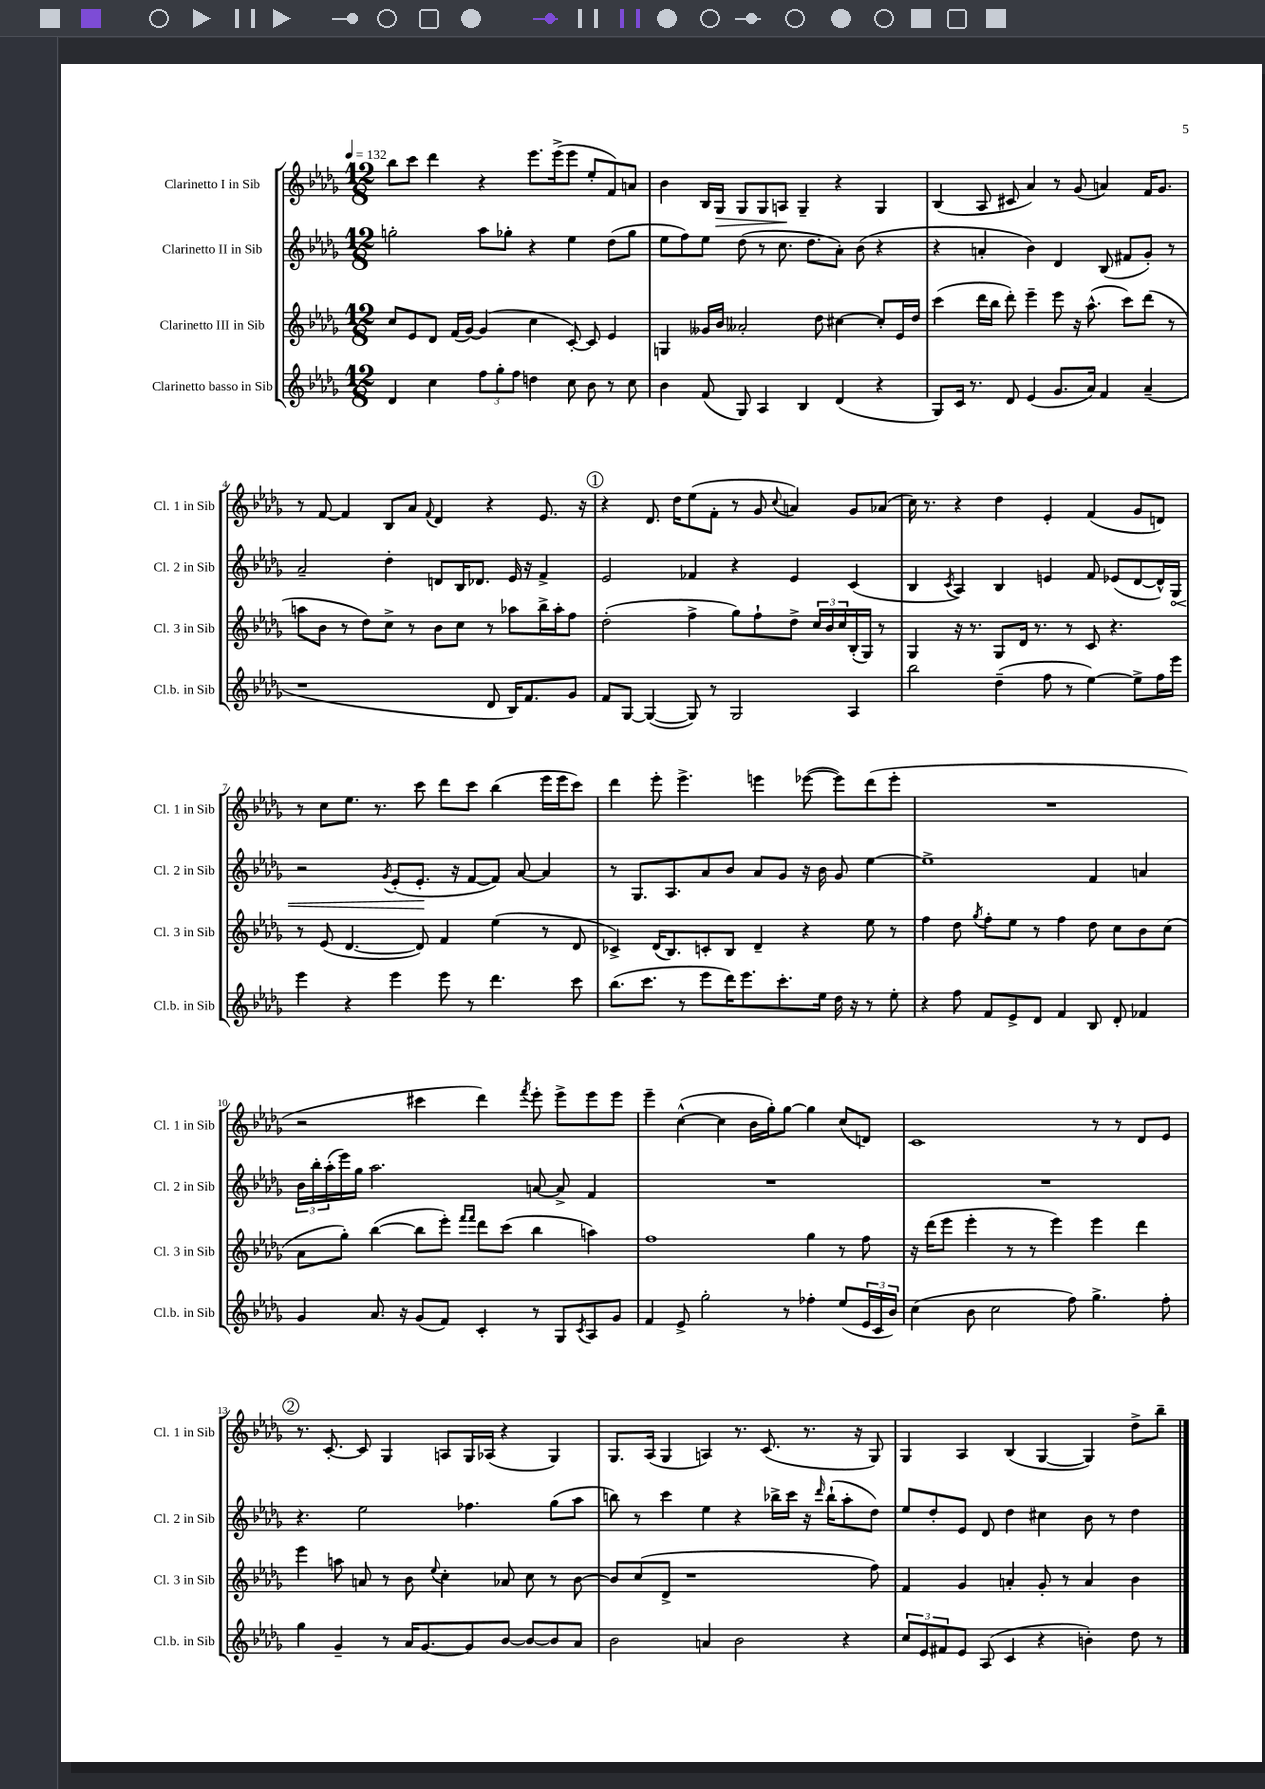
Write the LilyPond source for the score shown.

<<
\new StaffGroup <<
\new Staff = "s0" \with { instrumentName = "Clarinetto I in Sib" shortInstrumentName = "Cl. 1 in Sib" } {
    \clef treble \key des \major \numericTimeSignature \time 12/8 \tempo 4 = 132
    bes''8 c'''8 des'''4 r4 ees'''8. ees'''16->( ees'''8 ees''8-. f'8) a'8 |
    bes'4 bes16 ges16\> ges8 ges8 a8\! ges4-- r4 ges4 |
    bes4( aes8 cis'8 aes'4) r8 ges'8( a'4) f'16 ges'8. |
    r8 f'8~ f'4 bes8 aes'8 \appoggiatura { f'8 } des'4 r4 ees'8. r16 |
    \mark \markup { \circle "1" } r4 des'8. des''16 ees''8( f'8-. r8 ges'8 \appoggiatura { c''8 } a'4) ges'8 aes'8( |
    c''16) r8. r4 des''4 ees'4-. f'4( ges'8 d'8) |
    r8 c''8 ees''8. r8. c'''8 des'''8 c'''8 bes''4( ees'''16 ees'''16 c'''8) |
    des'''4 ees'''8-. ees'''4.-> e'''4 ees'''8~( ees'''8) des'''8( ees'''8-. |
    R1. |
    r2 cis'''4 des'''4) \acciaccatura { f'''8 } ees'''8-. ees'''8-> ees'''8 ees'''8 |
    ees'''4-- c''4~-^( c''4 bes'16 ges''16-.) ges''8~ ges''4 c''8( d'8) |
    c'1 r8 r8 des'8 ees'8 |
    \mark \markup { \circle "2" } r8. c'8.~-. c'8 ges4 a8 ges16 aes16( r4 ges4) |
    ges8. aes16( ges4 a4) r8. c'8.( r8. r16 ges8) |
    ges4 aes4 bes4( ges4~ ges4) des''8-> bes''8-- \bar "|." |
}
\new Staff = "s1" \with { instrumentName = "Clarinetto II in Sib" shortInstrumentName = "Cl. 2 in Sib" } {
    \clef treble \key des \major \numericTimeSignature \time 12/8
    g''2-. aes''8 ges''8-. r4 ees''4 des''8( ges''8 |
    ees''8 f''8) ees''8 des''8( r8 c''8. des''8. aes'8-.) bes'8( r4 |
    r4 a'4-. bes'4) des'4 bes8( fis'8 ges'8-.) r8 |
    aes'2-- des''4-. d'8 bes16 des'8. ees'16 r16 f'4-> |
    \mark \markup { \circle "1" } ees'2 fes'4 r4 ees'4 c'4( |
    bes4 \acciaccatura { c'8 } aes4) bes4 e'4 f'8 ees'8( des'8~ des'16-^) \once \override Hairpin.circled-tip = ##t ges16\< |
    r2 \acciaccatura { ges'8 } ees'8-.( ees'8.-.\! r16 f'8~ f'8) aes'8~ aes'4 |
    r8 ges8. aes8. aes'8 bes'8 aes'8 ges'8 r16 bes'16 ges'8 ees''4~ |
    ees''1-> f'4 a'4 |
    \tuplet 3/2 { bes'16 bes''16-. aes''16-.( } ees'''16) ges''16 aes''2. a'8~ a'8-> f'4 |
    R1. |
    R1. |
    \mark \markup { \circle "2" } r4. ees''2 fes''4. ges''8( aes''8 |
    b''8) r8 c'''4 ees''4 r4 bes''16-> c'''16 r16 \grace { des'''16 } bes''16-!( aes''8-. des''8) |
    ees''8 des''8-. ees'8 des'8 des''4 cis''4 bes'8 r8 des''4 \bar "|." |
}
\new Staff = "s2" \with { instrumentName = "Clarinetto III in Sib" shortInstrumentName = "Cl. 3 in Sib" } {
    \clef treble \key des \major \numericTimeSignature \time 12/8
    c''8 ees'8 des'8 f'16( ges'16~) ges'4( c''4 c'8~-.) c'8 ees'4 |
    g4 geses'16 bes'16 aeses'2-. des''8 cis''4~ cis''8-. ees'16 des''16 |
    c'''4( des'''16 bes''16 des'''8-.) ees'''4-- ees'''8 r16 aes''8.-^( c'''8) des'''8( r8 |
    a''8 bes'8 r8 des''8) c''8-> r8 bes'8 c''8 r8 aes''8 bes''16-> aes''16-. f''8 |
    \mark \markup { \circle "1" } des''2-.( f''4-> ges''8) f''8-! des''8-> \tuplet 3/2 { c''16 bes'16 c''16 } bes16-.( ges16) r8 |
    ges4 r16 r8. ges8 des'16 r8. r8 c'8 r4. |
    r8 ees'8( des'4.~ des'8) f'4 ees''4( r8 des'8 |
    ces'4->) des'16( bes8.) c'8-. bes8 des'4-- r4 ees''8 r8 |
    f''4 des''8 \acciaccatura { ges''8 } f''8-. ees''8 r8 f''4 des''8 c''8 bes'8 c''8( |
    aes'8 ges''8-.) bes''4~( bes''8 ees'''8-.) \grace { f'''16 f'''16 } des'''8 c'''8( bes''4 a''4) |
    f''1 ges''4 r8 f''8 |
    r16 des'''16( ees'''8 ees'''4-. r8 r8 ees'''4) ees'''4 des'''4 |
    \mark \markup { \circle "2" } ees'''4 a''8 a'8 r8 bes'8 \appoggiatura { ees''8 } c''4-. aes'8 c''8 r8 bes'8~ |
    bes'8 c''8( des'8-> r1 f''8) |
    f'4 ges'4 a'4-. ges'8-. r8 a'4 bes'4 \bar "|." |
}
\new Staff = "s3" \with { instrumentName = "Clarinetto basso in Sib" shortInstrumentName = "Cl.b. in Sib" } {
    \clef treble \key des \major \numericTimeSignature \time 12/8
    des'4 c''4 \tuplet 3/2 { f''8 ges''8-. f''8 } d''4 c''8 bes'8 r8 c''8 |
    bes'4 f'8( ges8) aes4 bes4 des'4( r4 |
    ges8) c'16 r8. des'8 ees'4( ges'8. aes'16) f'4 aes'4--( |
    r1 des'8 bes16) f'8. ges'8 |
    \mark \markup { \circle "1" } f'8 ges8~ ges4~( ges8) r8 ges2 aes4 |
    bes''2 des''4--( f''8 r8 ees''4~) ees''8-> f''16 ees'''16 |
    ees'''4 r4 ees'''4 ees'''8 r8 des'''4. c'''8 |
    bes''8.( c'''8. r8 ees'''8 des'''16) ees'''8. c'''8.-. ees''16 des''16 r16 r8 ees''8-. |
    r4 f''8 f'8 ees'8-> des'8 f'4 bes8 des'8-. fes'4 |
    ges'4 aes'8. r16 ges'8( f'8) c'4-. r8 ges8 \acciaccatura { c'8 } aes8 ges'8 |
    f'4 ees'8-> ges''2-. r8 fes''4-. ees''8( \tuplet 3/2 { ees'16 c'16 bes'16) } |
    c''4( bes'8 c''2 f''8) ges''4.-> f''8-. |
    \mark \markup { \circle "2" } ges''4 ges'4-- r8 aes'16 ges'8.~ ges'8 bes'8~ bes'8~ bes'8 aes'8 |
    bes'2 a'4 bes'2 r4 |
    \tuplet 3/2 { c''8 ees'8 fis'8 } ees'8 aes8( c'4 r4 b'4-.) des''8 r8 \bar "|." |
}
>>
>>
